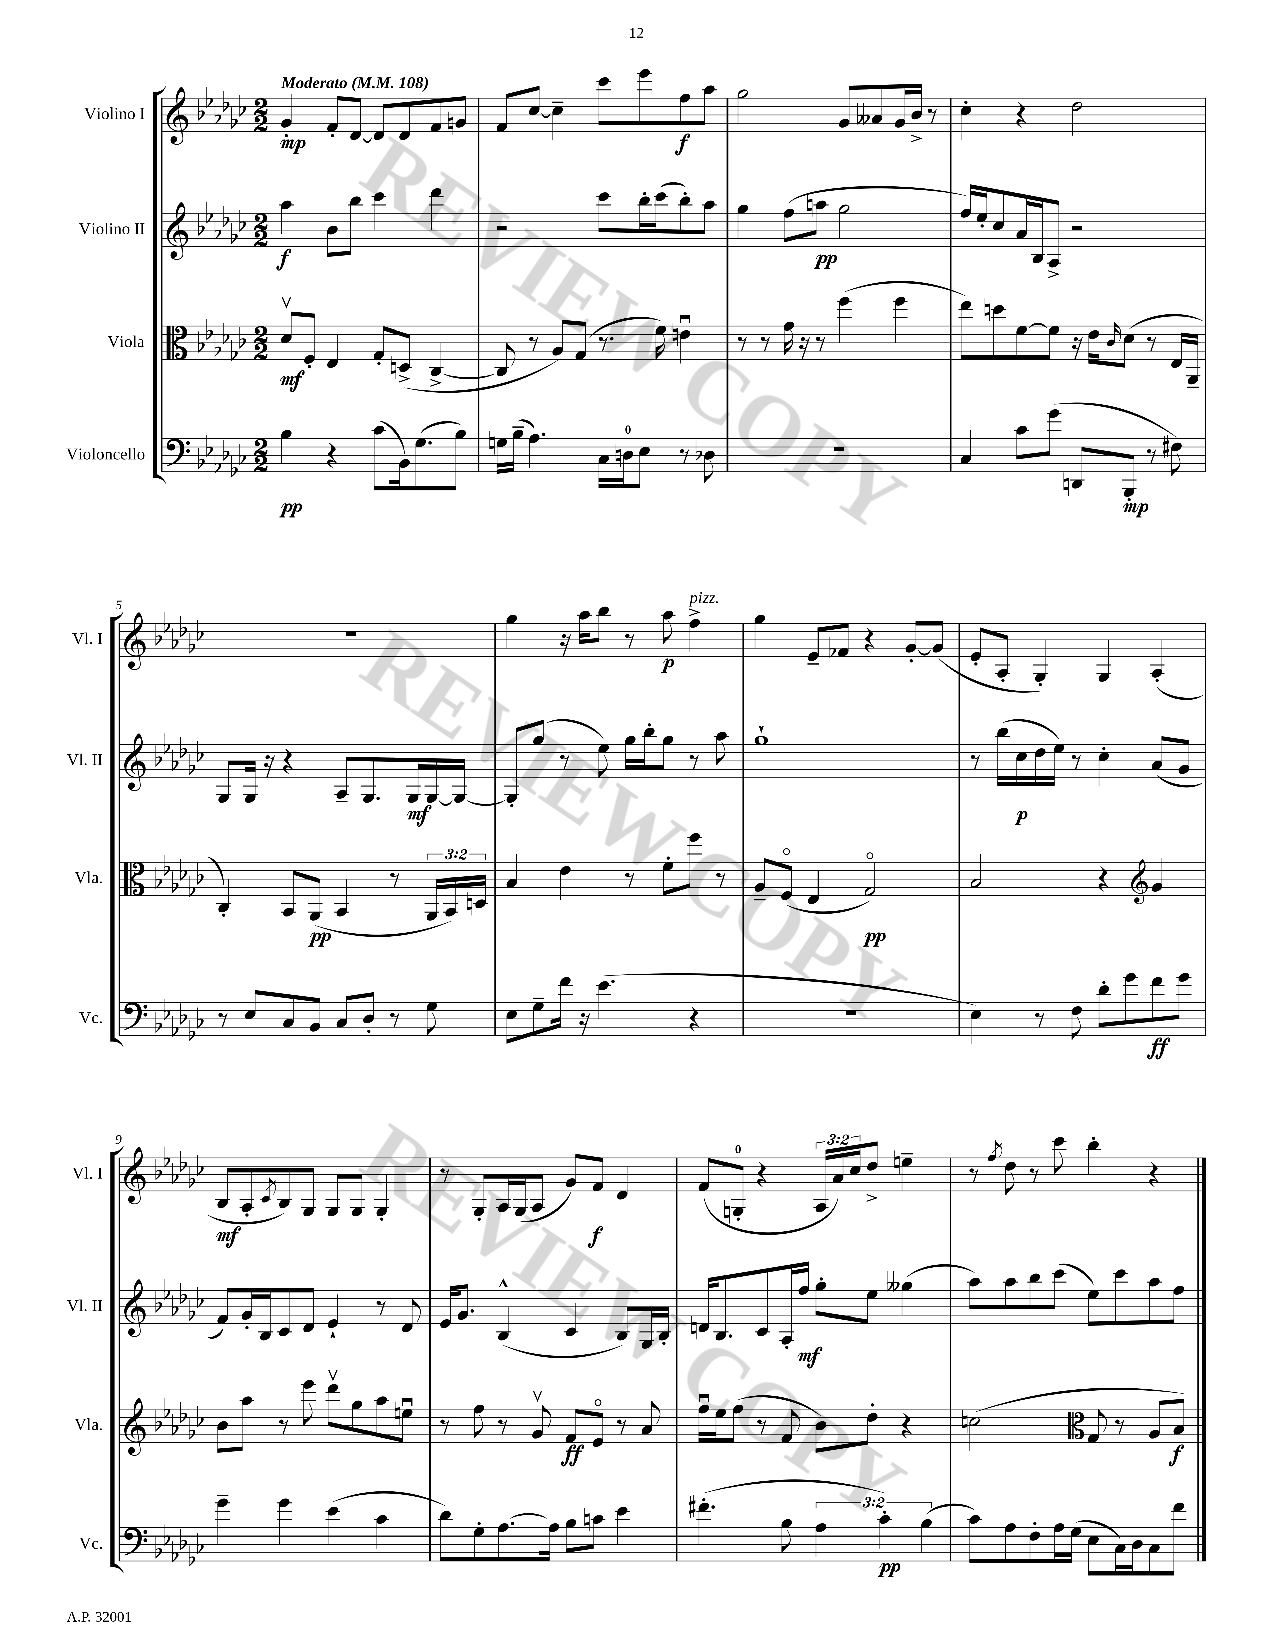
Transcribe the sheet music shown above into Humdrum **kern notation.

**kern	**kern	**kern	**kern
*staff4	*staff3	*staff2	*staff1
*clefF4	*clefC3	*clefG2	*clefG2
*k[b-e-a-d-g-c-]	*k[b-e-a-d-g-c-]	*k[b-e-a-d-g-c-]	*k[b-e-a-d-g-c-]
*M2/2	*M2/2	*M2/2	*M2/2
*MM108	*MM108	*MM108	*MM108
4B-	8d-v	4aa-	4g-'
.	8F'	.	.
4r	4E-	8b-	8f'
.	.	8bb-	[8d-
(8c-	8G-'	4ccc-	8d-]
16BB-)	(8D^	.	8d-
(8.G-	.	.	.
.	[4C-^	4ddd-	8f
8B-)	.	.	8g
=	=	=	=
16G	8C-]	2r	8f
(16B-~	.	.	.
4.A-)	8r	.	[8cc-
.	8A-)	.	4cc-~]
.	(8G-	.	.
16C-	8.r	8ccc-	8ccc-
16D	.	.	.
8E-	.	16bb-'	8eee-
.	16f)	(16ccc-	.
8r	4eu	8bb-')	8ff
8D-	.	8aa-	8aa-
=	=	=	=
1r	8r	4gg-	2gg-
.	8r	.	.
.	16g-	(8ff	.
.	16r	.	.
.	8r	8aa	.
.	(4ff	2gg-	8g-
.	.	.	8a--
.	4ff	.	16g-
.	.	.	16b-^
.	.	.	8r
=	=	=	=
4C-	8ee-)	16ff)	4cc-'
.	.	16ee-'	.
.	8dd	8cc-	.
8c-	[8f	16a-	4r
.	.	16B-	.
(8g-	8f]	8A-^	.
8DD	16r	2r	2dd-
.	16e-	.	.
.	16qqc-	.	.
8BBB-'	(8d-	.	.
8r	8r	.	.
8F#)	16E-	.	.
.	16AA-~	.	.
=	=	=	=
8r	4C-')	8G-	1r
8E-	.	16G-	.
.	.	16r	.
8C-	8BB-	4r	.
8BB-	(8AA-	.	.
8C-	4BB-	8A-~	.
8D-'	.	8.G-	.
8r	8r	.	.
.	.	16G-	.
8G-	24AA-	[16G-	.
.	24BB-)	.	.
.	.	16G-_	.
.	24D	.	.
=	=	=	=
8E-	4B-	8G-']	4gg-
8G-~	.	(8gg-	.
16f	4e-	8r	16r
16r	.	.	16aa-
(4.e-	.	8ee-)	8bb-
.	8r	16gg-	8r
.	.	16bb-'	.
.	8f'	8gg-	8aa-
4r	8ff	8r	4ff^
.	8r	8aa-	.
=	=	=	=
1r	8A-~	1gg-`	4gg-
.	(8Fo	.	.
.	4E-	.	8e-~
.	.	.	8f-
.	2G-o)	.	4r
.	.	.	[8g-'
.	.	.	(8g-]
=	=	=	=
4E-)	2B-	8r	8e-'
.	.	(16bb-	8A-'
.	.	16cc-	.
8r	.	16dd-	4G-')
.	.	16ee-)	.
8F	.	8r	.
8d-'	4r	4cc-'	4G-
8g-	.	.	.
*	*clefG2	*	*
8f	4g-	(8a-	(4A-'
8g-	.	8g-	.
=	=	=	=
4g-~	8b-	8f)	8B-
.	8aa-	16g-'	8A-'
.	.	16B-	.
.	.	.	8qc-
4g-	8r	8c-	8B-)
.	8eee-	8d-	8G-
(4e-	8ddd-v	4e-`	8G-
.	8gg-	.	8G-
4c-	8aa-	8r	4G-'
.	8eeu	8d-	.
=	=	=	=
8d-)	8r	16e-	8r
.	.	8.g-	.
8G-'	8ff	.	8G-'
[8.A-	8r	(4B-^^	16A-
.	.	.	(16G-
.	8g-v	.	8A-
16A-]	.	.	.
8B-	8f	4c-	8g-)
8c	8e-o	.	8f
4e-	8r	8B-)	4d-
.	8a-	16G-	.
.	.	16B-'	.
=	=	=	=
(4.f#'	16ffu	16d	(8f
.	16ee-	8.B-	.
.	(8ff	.	8G'
.	8r	8c-	4r
8B-	8f	16A-'	.
.	.	16ff	.
6A-	8b-)	8gg-'	24A-
.	.	.	24a-)
.	.	.	24cc-
.	8dd-'	8ee-	8dd-^
6c-')	.	.	.
.	4r	(4gg--	4ee~
(6B-	.	.	.
=	=	=	=
8c-)	(2cc	8aa-)	8r
.	.	.	8qff
8A-	.	8aa-	8dd-
8F'	.	8bb-	8r
16A-	.	(8ccc-	8ccc-
(16G-	.	.	.
*	*clefC3	*	*
8E-	8G-	8ee-)	4bb-'
16C-)	8r	8ccc-	.
16D-	.	.	.
8C-	8A-	8aa-	4r
8f	8B-)	8ff	.
==	==	==	==
*-	*-	*-	*-
